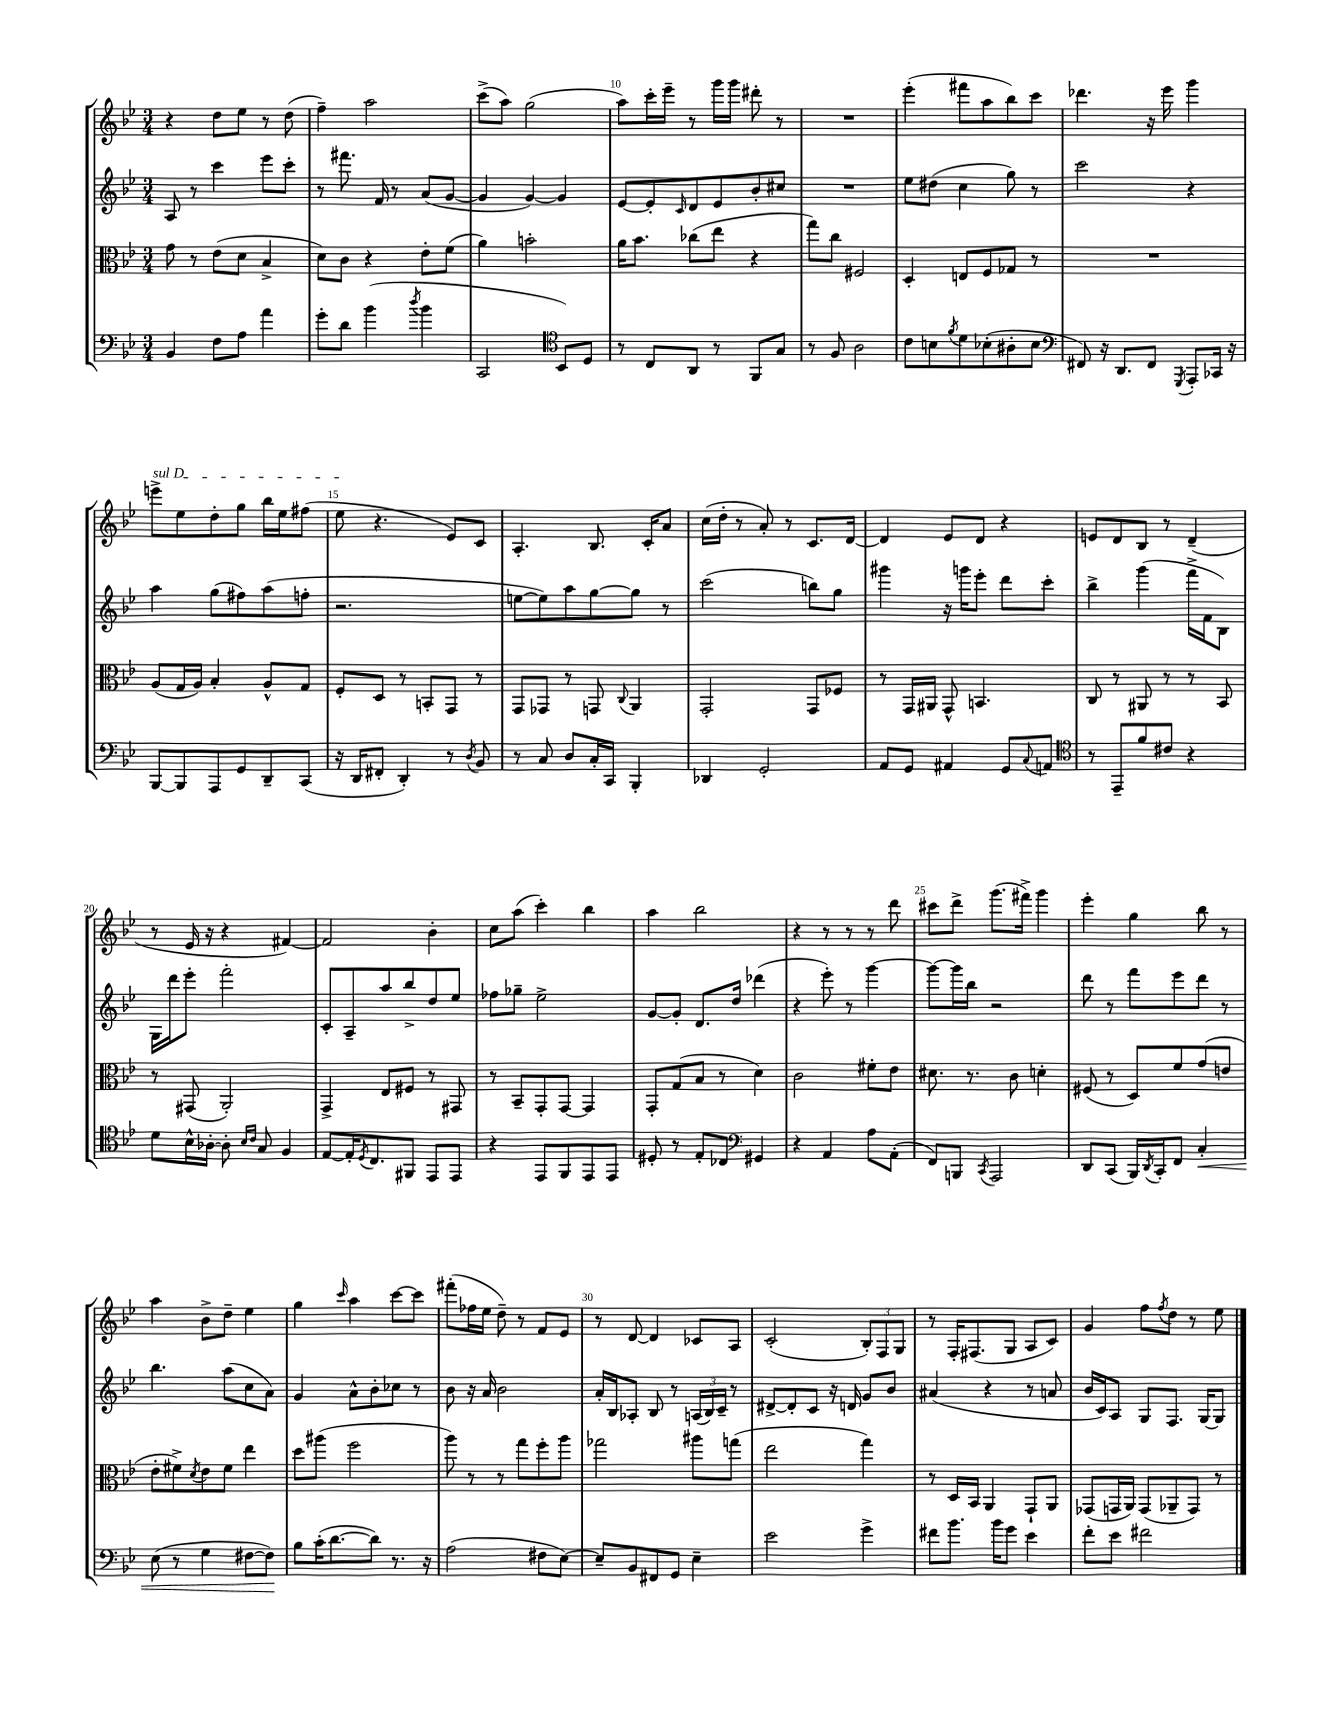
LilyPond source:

<<
\new StaffGroup <<
\new Staff = "s0" {
    \clef treble \key bes \major \numericTimeSignature \time 3/4
    r4 d''8 ees''8 r8 d''8( |
    f''4--) a''2 |
    c'''8->( a''8) g''2( |
    a''8) c'''16-. ees'''16-- r8 g'''16 g'''16 dis'''8-. r8 |
    R2. |
    ees'''4-.( fis'''8 a''8 bes''8) c'''8 |
    des'''4. r16 ees'''16 g'''4 |
    \once \override TextSpanner.bound-details.left.text = \markup { \italic "sul D" } e'''8->\startTextSpan ees''8 d''8-. g''8 bes''16 ees''16 fis''8( |
    ees''8\stopTextSpan r4. ees'8) c'8 |
    a4.-. bes8. c'16-. a'8 |
    c''16( d''16-. r8 a'8-.) r8 c'8. d'16~ |
    d'4 ees'8 d'8 r4 |
    e'8 d'8 bes8 r8 d'4--( |
    r8 ees'16 r16 r4 fis'4~) |
    fis'2 bes'4-. |
    c''8 a''8( c'''4-.) bes''4 |
    a''4 bes''2 |
    r4 r8 r8 r8 d'''8 |
    cis'''8 d'''8-> g'''8.( fis'''16->) g'''4 |
    ees'''4-. g''4 bes''8 r8 |
    a''4 bes'8-> d''8-- ees''4 |
    g''4 \grace { c'''16 } a''4 c'''8~ c'''8 |
    fis'''8-.( fes''16 ees''16 d''8--) r8 f'8 ees'8 |
    r8 d'8~ d'4 ces'8 a8 |
    c'2-.( \tuplet 3/2 { bes8-.) f8 g8 } |
    r8 f16-. fis8.( g8 a8 c'8) |
    g'4 f''8 \acciaccatura { f''8 } d''8 r8 ees''8 \bar "|." |
}
\new Staff = "s1" {
    \clef treble \key bes \major \numericTimeSignature \time 3/4
    a8 r8 c'''4 ees'''8 c'''8-. |
    r8 fis'''8. f'16 r8 a'8( g'8~ |
    g'4 g'4~) g'4 |
    ees'8~ ees'8-. \grace { c'16 } d'8 ees'8 bes'8-. cis''8 |
    R2. |
    ees''8 dis''8( c''4 g''8) r8 |
    c'''2 r4 |
    a''4 g''8( fis''8) a''8( f''8-. |
    r2. |
    e''8~ e''8) a''8 g''8~ g''8 r8 |
    c'''2( b''8) g''8 |
    gis'''4 r16 g'''16 ees'''8-. d'''8 c'''8-. |
    bes''4-> g'''4( f'''16-> f'16 bes8) |
    g16 d'''16 ees'''8-. f'''2-. |
    c'8-. a8-- a''8 bes''8-> d''8 ees''8 |
    fes''8 ges''8-- ees''2-> |
    g'8~ g'8-. d'8. d''16 des'''4( |
    r4 ees'''8-.) r8 g'''4~ |
    g'''8~ g'''16 bes''16 r2 |
    d'''8 r8 f'''8 ees'''8 d'''8 r8 |
    bes''4. a''8( c''8 a'8) |
    g'4 a'8-^ bes'8-. ces''8 r8 |
    bes'8 r16 a'16 bes'2 |
    a'16-. bes16 aes8-. bes8 r8 \tuplet 3/2 { a16( bes16) c'16-- } r8 |
    dis'8~-> dis'8-. c'8 r16 d'16 g'8 bes'8 |
    ais'4( r4 r8 a'8 |
    bes'16 c'16) a8 g8 f8. g16~ g8 \bar "|." |
}
\new Staff = "s2" {
    \clef alto \key bes \major \numericTimeSignature \time 3/4
    g'8 r8 ees'8( d'8 bes4-> |
    d'8) c'8 r4 ees'8-. f'8( |
    a'4) b'2-. |
    a'16 bes'8. ces''8( ees''8 r4 |
    g''8) c''8 fis2 |
    d4-. e8 f8 ges8 r8 |
    R2. |
    a8( g16 a16) bes4-. a8-^ g8 |
    f8-. d8 r8 b,8-. g,8 r8 |
    g,8 ges,8 r8 g,8 \appoggiatura { c8 } a,4 |
    g,2-. g,8 fes8 |
    r8 g,16 ais,16 g,8-^ b,4. |
    c8 r8 ais,8 r8 r8 bes,8 |
    r8 gis,8( a,2-.) |
    g,4-> ees8 fis8 r8 gis,8 |
    r8 bes,8-- g,8-. g,8~ g,4 |
    g,8-. g8( bes8 r8 d'4) |
    c'2 fis'8-. ees'8 |
    dis'8. r8. c'8 d'4-. |
    fis8( r8 d8) f'8 g'8( e'8 |
    ees'8-. fis'8->) \acciaccatura { d'8 } ees'8 fis'8 ees''4 |
    d''8 ais''8( f''2 |
    a''8) r8 r8 g''8 f''8-. a''8 |
    ges''2 ais''8 g''8( |
    ees''2 g''4) |
    r8 d16 bes,16 a,4 g,8-! a,8 |
    ges,8( g,16 a,16) g,8( aes,8-- g,8) r8 \bar "|." |
}
\new Staff = "s3" {
    \clef bass \key bes \major \numericTimeSignature \time 3/4
    bes,4 f8 a8 a'4 |
    g'8-. d'8 bes'4( \acciaccatura { d''8 } bes'4 |
    c,2 \clef tenor bes,8) d8 |
    r8 c8 a,8 r8 f,8 g8 |
    r8 f8 a2 |
    c'8 b8 \acciaccatura { f'8 } d'8 bes8-.( ais8-. bes8 |
    \clef bass fis,8) r16 d,8. fis,8 \acciaccatura { g,,8 } a,,8-. ces,16 r16 |
    bes,,8~ bes,,8 a,,8 g,8 d,8-- c,8( |
    r16 d,16 fis,8-. d,4-.) r8 \acciaccatura { d8 } bes,8 |
    r8 c8 d8 c16-. c,16 bes,,4-. |
    des,4 g,2-. |
    a,8 g,8 ais,4 g,8 \appoggiatura { c8 } a,8 |
    \clef tenor r8 ees,8-- f'8 cis'8 r4 |
    d'8 bes16-^ aes16~-. aes8-. \grace { bes16 c'16 } g8 f4 |
    ees8~ ees16-. \acciaccatura { d8 } c8. fis,8 ees,8 ees,8 |
    r4 ees,8 f,8 ees,8 ees,8 |
    dis8-. r8 ees8-. ces8 \clef bass gis,4 |
    r4 a,4 a8 a,8-.( |
    f,8) b,,8 \acciaccatura { c,8 } a,,2 |
    d,8 c,8( bes,,16) \acciaccatura { d,8 } c,16-. f,8 c4-.\< |
    ees8( r8 g4 fis8~ fis8\!) |
    bes8 c'16-.( d'8.~ d'8) r8. r16 |
    a2( fis8 ees8~) |
    ees8-- bes,8 fis,8 g,8 ees4-- |
    ees'2 g'4-> |
    fis'8 bes'8. bes'16 g'8 ees'4 |
    f'8-. ees'8 fis'2 \bar "|." |
}
>>
>>
\layout { \context { \Score currentBarNumber = #7 \override BarNumber.break-visibility = ##(#f #t #t) barNumberVisibility = #(every-nth-bar-number-visible 5) } }
